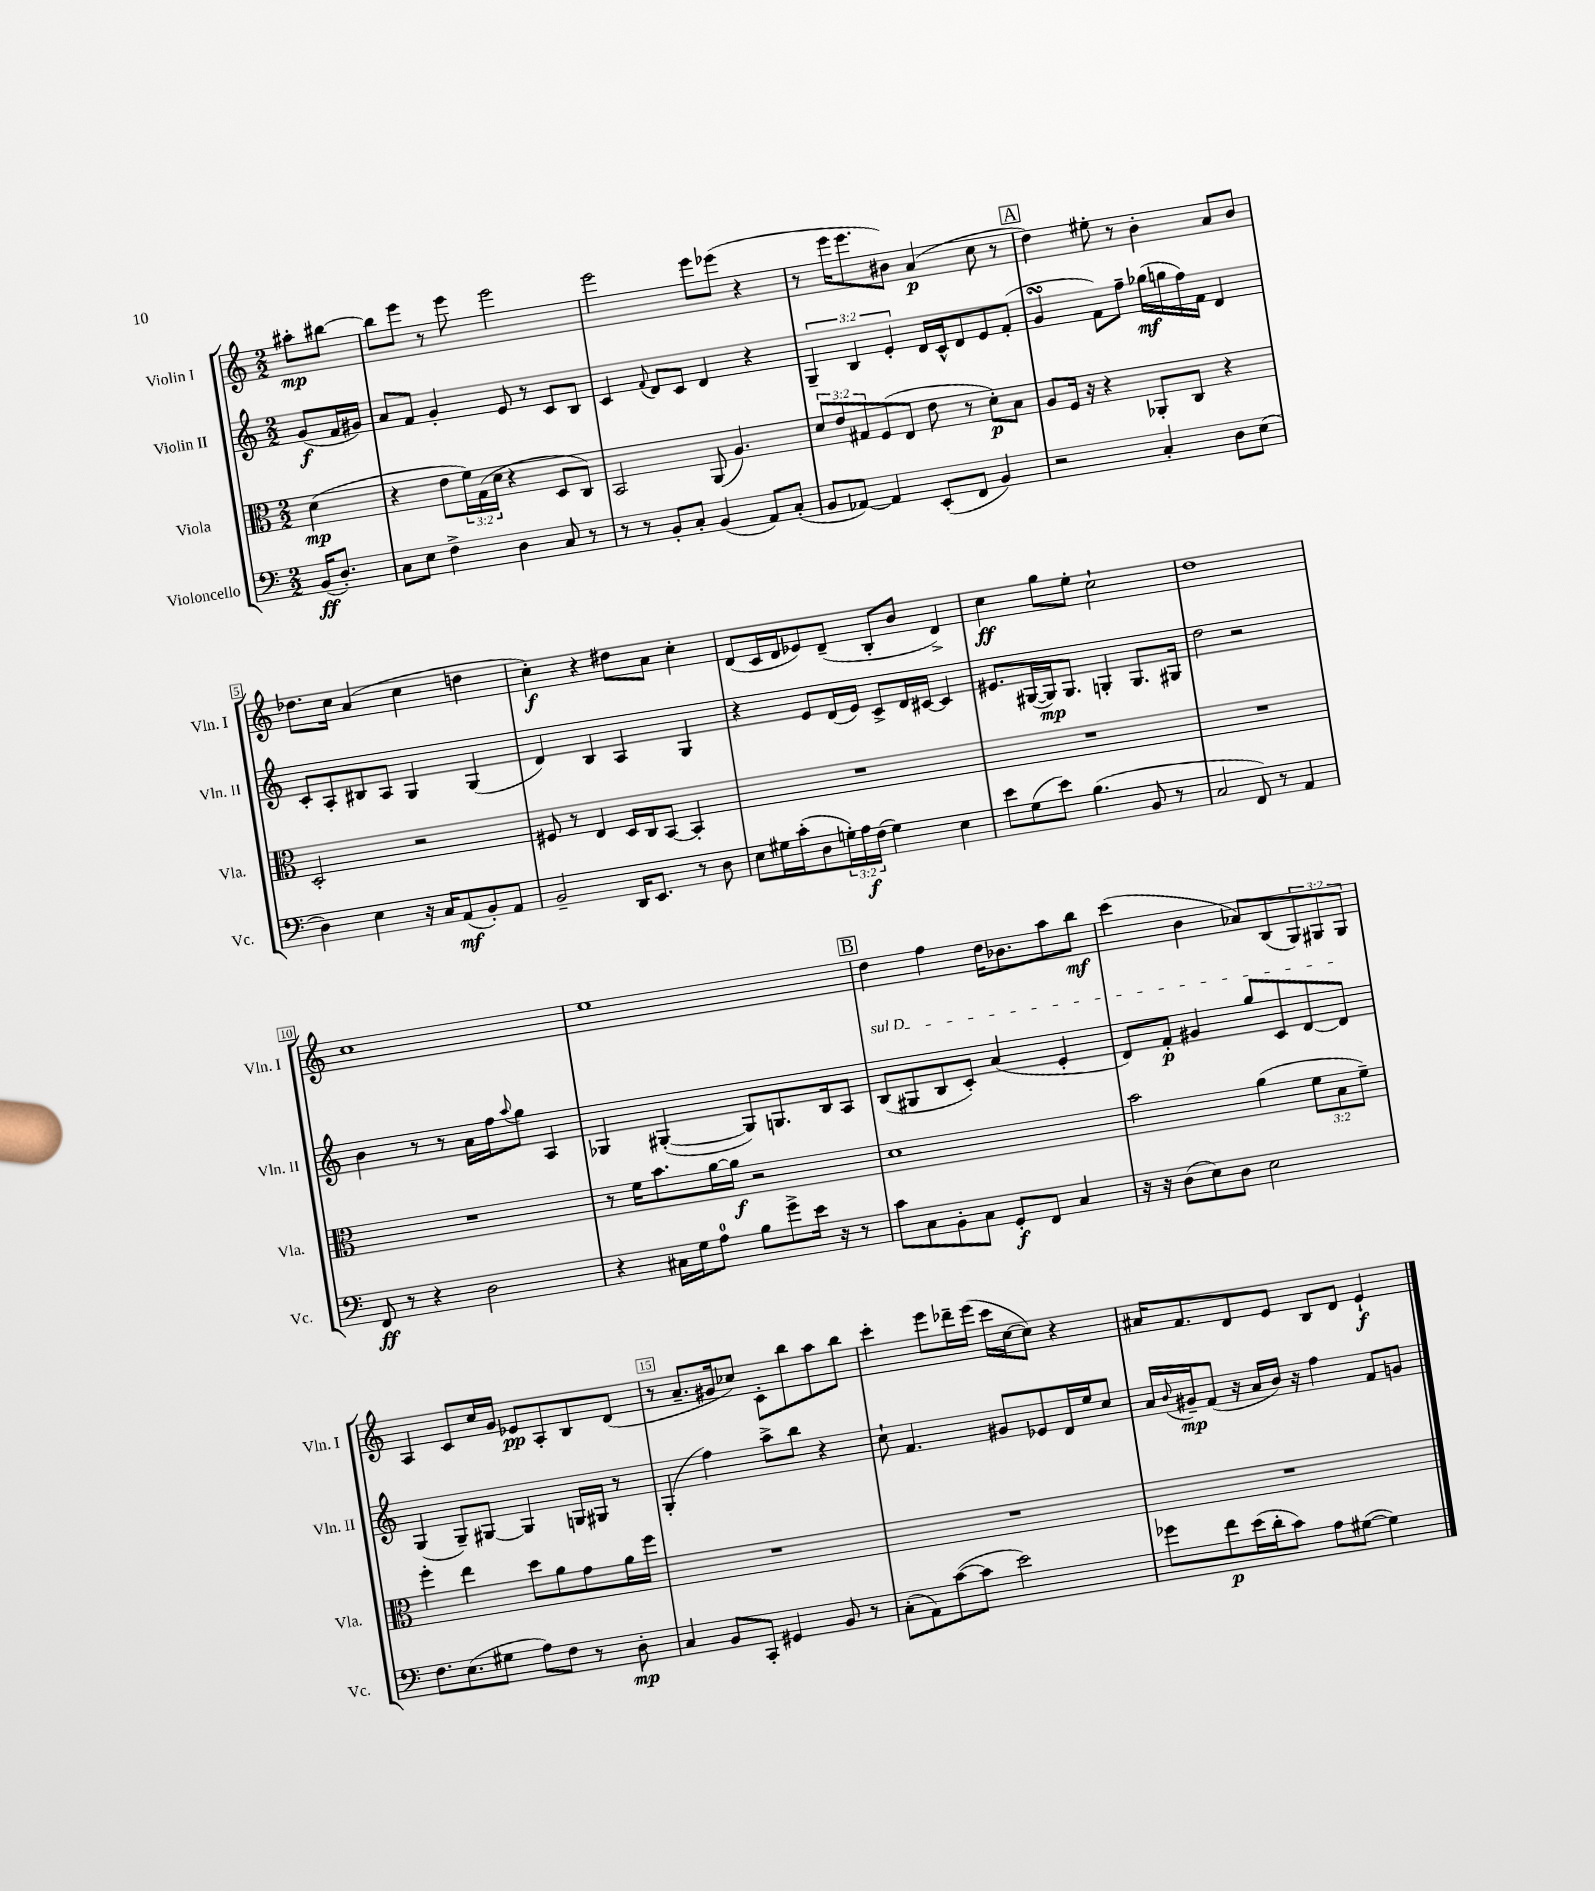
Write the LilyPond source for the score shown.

<<
\new StaffGroup <<
\new Staff = "s0" \with { instrumentName = "Violin I" shortInstrumentName = "Vln. I" } {
    \clef treble \key c \major \numericTimeSignature \time 2/2 \override Staff.TupletNumber.text = #tuplet-number::calc-fraction-text \partial 4
    ais''8-.\mp bis''8~ |
    bis''8 e'''8 r8 e'''8 e'''2 |
    e'''2 e'''8 ees'''8( r4 |
    r8 e'''16 e'''8. bis'8) a'4\p( c''8 r8 |
    \mark \markup { \box "A" } d''4) eis''8-. r8 b'4-. a'8 b'8 |
    des''8. c''16 a'4( c''4 d''4 |
    c''4-.\f) r4 dis''8 a'8 c''4-. |
    d'8( c'16 d'16 ees'8) d'8--( b8-. b'8 d'4->) |
    c''4\ff g''8 e''8-. c''2-! |
    d''1 |
    c''1 |
    e''1 |
    \mark \markup { \box "B" } d''4 f''4 d''16 bes'8. a''8 b''8\mf |
    c'''4( b'4 aes'8) b8( \tuplet 3/2 { g8) gis8 gis8 } |
    a4 c'8 c''16 g'16 ees'8\pp a8-. b8 d'8( |
    r8 a'8.-- gis'16 ces''8) c'8-. b''8 a''8 b''8 |
    c'''4-. e'''8 des'''16-- e'''16( c'''16 c''16~ c''8) r4 |
    ais'16 f'8. d'8 e'8 b8 d'8 e'4-!\f \bar "|." |
}
\new Staff = "s1" \with { instrumentName = "Violin II" shortInstrumentName = "Vln. II" } {
    \clef treble \key c \major \numericTimeSignature \time 2/2 \override Staff.TupletNumber.text = #tuplet-number::calc-fraction-text \partial 4
    g'8\f( f'16 gis'16) |
    a'8 f'8 g'4-. e'8 r8 c'8 b8 |
    c'4 \appoggiatura { f'8 } d'8 c'8 d'4 r4 |
    \tuplet 3/2 { g4-- b4 e'4-. } d'16 c'16-^ d'8 e'8 f'8-.( |
    \mark \markup { \box "A" } g'4\turn f'8) f''8-- ges''16\mf( g''16 f''16) f'16 d'4 |
    c'8-. a8-. bis8 a8 g4 g4( |
    d'4) b4 a4 g4 |
    r4 e'8 d'16( e'16) c'8-> d'16 cis'16~ cis'4 |
    eis'8. gis16~( gis16\mp) gis8. g4-. g8. gis16 |
    d''2 r2 |
    b'4 r8 r8 a'16 f''16 \appoggiatura { a''8 } g''8 a4 |
    ges4 gis4~-.( gis8) g8. b16 a8 |
    \mark \markup { \box "B" } \once \override TextSpanner.bound-details.left.text = \markup { \italic "sul D" } b8\startTextSpan( gis8 b8 c'8-.) a'4( e'4-. |
    d'8) f'8-.\p gis'4 g''8 c'8 d'8~ d'8\stopTextSpan |
    g4( g8--) gis8~ gis4 g16 gis16 r8 |
    g4-.( f''4) a''8-> b''8 r4 |
    c''8-! f'4. gis'8 ees'8 d'16 e''16 c''8 |
    a'16 \appoggiatura { b'8 } gis'16--\mp f'8( r16 a'16 b'16) r16 f''4 f'8 g'8 \bar "|." |
}
\new Staff = "s2" \with { instrumentName = "Viola" shortInstrumentName = "Vla." } {
    \clef alto \key c \major \numericTimeSignature \time 2/2 \override Staff.TupletNumber.text = #tuplet-number::calc-fraction-text \partial 4
    d'4\mp( |
    r4 e'8 \tuplet 3/2 { f'16) g16( d'16 } r4 d8 c8) |
    b,2 a,8( a4.) |
    \tuplet 3/2 { d'8 e'8 gis8 } f8( e8 e'8 r8 d'8-.\p) b8 |
    \mark \markup { \box "A" } a8 f16 r16 r4 aes,8-. c8 r4 |
    d2-. r2 |
    fis8 r8 e4 d16 c16 b,8~ b,4-. |
    R1 |
    R1 |
    R1 |
    R1 |
    r8 f'16 b'8. a'16~ a'16\f r2 |
    \mark \markup { \box "B" } d'1 |
    b'2 a'4( \tuplet 3/2 { f'8 b8 f'8--) } |
    f''4-. e''4 d''8 a'8 g'8 a'16 f''16 |
    R1 |
    R1 |
    R1 \bar "|." |
}
\new Staff = "s3" \with { instrumentName = "Violoncello" shortInstrumentName = "Vc." } {
    \clef bass \key c \major \numericTimeSignature \time 2/2 \override Staff.TupletNumber.text = #tuplet-number::calc-fraction-text \partial 4
    b,16\ff( d8.-.) |
    c8 e8 f4-> d4 c8 r8 |
    r8 r8 b,8-. c8-. b,4( a,8) c8-.( |
    b,8 aes,8~) aes,4 e,8-.( f,8 b,4) |
    \mark \markup { \box "A" } r2 c4-. d8 e8( |
    d4) e4 r16 c16 a,8\mf( b,8-.) a,8 |
    b,2-- d,16 e,8. r8 d8 |
    e8 gis16 c'16-.( d8 \tuplet 3/2 { g16-.) a16\f f16( } g4) e4 |
    e'8 g8( e'8) b4.( b,8 r8 |
    c2 f,8) r8 a,4 |
    f,8\ff r8 r4 d2 |
    r4 cis16 g16 a8-0 b8 g'8-> e'16 r16 r8 |
    \mark \markup { \box "B" } c'8 c8 b,8-. c8 g,8-.\f f,8 c4 |
    r16 r16 d8( e8) d8 e2 |
    f8. e8.( gis8 a8) f8 r8 d8-.\mp |
    c4 b,8 c,8-. gis,4 b,8 r8 |
    c8-.( a,8) c'8~( c'8 e'2) |
    ges'8 f'8\p e'16( d'16-. c'8) a8 gis8~( gis4) \bar "|." |
}
>>
>>
\layout { \context { \Score \override BarNumber.break-visibility = ##(#f #t #t) barNumberVisibility = #(every-nth-bar-number-visible 5) \override BarNumber.stencil = #(make-stencil-boxer 0.1 0.3 ly:text-interface::print) } }
